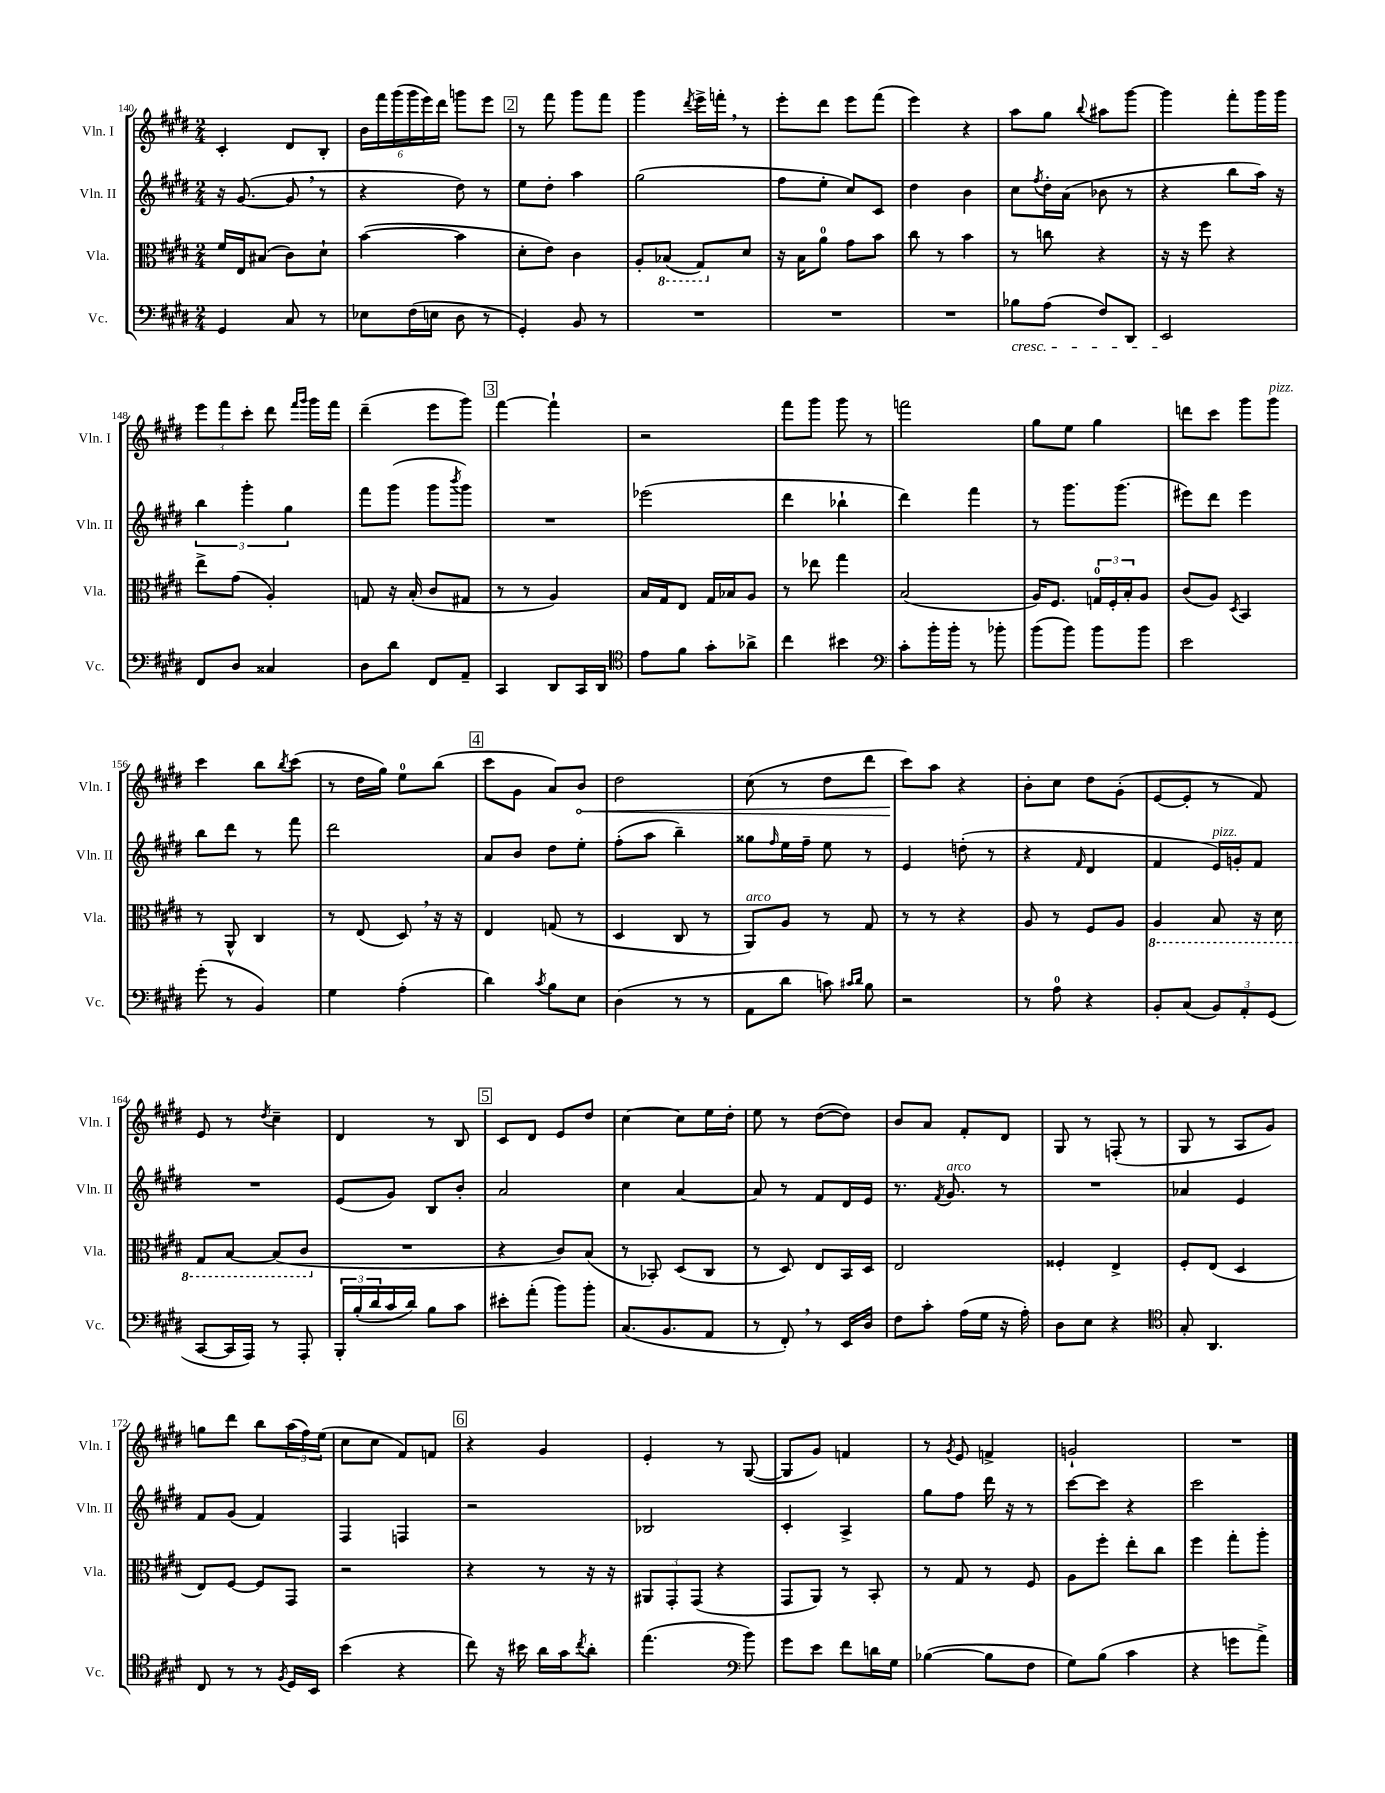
<<
\new StaffGroup <<
\new Staff = "s0" \with { instrumentName = "Vln. I" shortInstrumentName = "Vln. I" } {
    \clef treble \key e \major \numericTimeSignature \time 2/4
    cis'4-. dis'8 b8-. |
    \tuplet 6/4 { b'16 fis'''16 gis'''16( gis'''16 e'''16) dis'''16 } g'''8 e'''8 |
    \mark \markup { \box "2" } r8 fis'''8 gis'''8 fis'''8 |
    gis'''4 \acciaccatura { dis'''8 } e'''16-> f'''16-. \breathe r8 |
    e'''8-. dis'''8 e'''8 fis'''8( |
    e'''4) r4 |
    a''8 gis''8 \appoggiatura { b''8 } ais''8 gis'''8~ |
    gis'''4 fis'''8-. gis'''16 gis'''16 |
    \tuplet 3/2 { e'''8 fis'''8 cis'''8-. } dis'''8 \grace { fis'''16 gis'''16 } gis'''16 fis'''16 |
    dis'''4--( e'''8 gis'''8) |
    \mark \markup { \box "3" } fis'''4~ fis'''4-! |
    r2 |
    fis'''8 gis'''8 gis'''8 r8 |
    f'''2 |
    gis''8 e''8 gis''4 |
    d'''8 cis'''8 gis'''8 gis'''8^\markup { \italic "pizz." } |
    cis'''4 b''8 \acciaccatura { b''8 } cis'''8( |
    r8 dis''16 gis''16) e''8-0 b''8( |
    \mark \markup { \box "4" } cis'''8 gis'8 a'8) \once \override Hairpin.circled-tip = ##t b'8\< |
    dis''2 |
    cis''8( r8 dis''8 dis'''8 |
    cis'''8\!) a''8 r4 |
    b'8-. cis''8 dis''8 gis'8-.( |
    e'8~ e'8-. r8 fis'8) |
    e'8 r8 \acciaccatura { dis''8 } cis''4-- |
    dis'4 r8 b8 |
    \mark \markup { \box "5" } cis'8 dis'8 e'8 dis''8 |
    cis''4~ cis''8 e''16 dis''16-. |
    e''8 r8 dis''8~( dis''8) |
    b'8 a'8 fis'8-. dis'8 |
    gis8 r8 f8-.( r8 |
    gis8 r8 a8 gis'8) |
    g''8 dis'''8 b''8 \tuplet 3/2 { a''16( fis''16) e''16( } |
    cis''8 cis''8 fis'8) f'8 |
    \mark \markup { \box "6" } r4 gis'4 |
    e'4-. r8 gis8~( |
    gis8 gis'8) f'4 |
    r8 \acciaccatura { gis'8 } e'8 f'4-> |
    g'2-! |
    R2 \bar "|." |
}
\new Staff = "s1" \with { instrumentName = "Vln. II" shortInstrumentName = "Vln. II" } {
    \clef treble \key e \major \numericTimeSignature \time 2/4
    r16 gis'8.~( gis'8 \breathe r8 |
    r4 dis''8) r8 |
    \mark \markup { \box "2" } e''8 dis''8-. a''4 |
    gis''2( |
    fis''8 e''8-. cis''8) cis'8 |
    dis''4 b'4 |
    cis''8 \acciaccatura { fis''8 } dis''16-. a'16( bes'8 r8 |
    r4 b''8 a''16) r16 |
    \tuplet 3/2 { b''4 gis'''4-. gis''4 } |
    fis'''8 gis'''8( gis'''8 \acciaccatura { b'''8 } gis'''8) |
    \mark \markup { \box "3" } R2 |
    ees'''2( |
    dis'''4 bes''4-! |
    dis'''4) fis'''4 |
    r8 gis'''8. gis'''8.( |
    eis'''8) dis'''8 eis'''4 |
    b''8 dis'''8 r8 fis'''8 |
    dis'''2 |
    \mark \markup { \box "4" } a'8 b'8 dis''8 e''8-. |
    fis''8-.( a''8 b''4--) |
    gisis''8 \grace { fis''16 } e''16 fis''16-- e''8 r8 |
    e'4 d''8-.( r8 |
    r4 \grace { fis'16 } dis'4 |
    fis'4 e'16^\markup { \italic "pizz." }) g'16-. fis'8 |
    R2 |
    e'8( gis'8) b8 b'8-. |
    \mark \markup { \box "5" } a'2 |
    cis''4 a'4~ |
    a'8 r8 fis'8 dis'16 e'16 |
    r8. \acciaccatura { fis'8 } gis'8.^\markup { \italic "arco" } r8 |
    R2 |
    aes'4 e'4 |
    fis'8 gis'8( fis'4) |
    fis4 f4 |
    \mark \markup { \box "6" } r2 |
    bes2 |
    cis'4-. a4-> |
    gis''8 fis''8 dis'''16 r16 r8 |
    cis'''8~ cis'''8 r4 |
    cis'''2 \bar "|." |
}
\new Staff = "s2" \with { instrumentName = "Vla." shortInstrumentName = "Vla." } {
    \clef alto \key e \major \numericTimeSignature \time 2/4
    fis'16 e16 bis8( cis'8) dis'8-! |
    b'4~( b'4 |
    \mark \markup { \box "2" } dis'8-. e'8) cis'4 |
    a8-. \ottava #-1 bes,8( gis,8) \ottava #0 dis'8 |
    r16 b16 a'8-0 gis'8 b'8 |
    cis''8 r8 b'4 |
    r8 c''8 r4 |
    r16 r16 fis''8 r4 |
    e''8-> gis'8( a4-.) |
    g8 r16 b16-.( cis'8 gis8 |
    \mark \markup { \box "3" } r8 r8 a4) |
    b16 gis16 e8 gis16 bes16 a8 |
    r8 ees''8 gis''4 |
    b2( |
    a16) fis8. \tuplet 3/2 { g16-0 fis16-. b16-. } a8 |
    cis'8( a8) \acciaccatura { dis8 } b,4 |
    r8 a,8-^ cis4 |
    r8 e8( dis8) \breathe r16 r16 |
    \mark \markup { \box "4" } e4 g8( r8 |
    dis4 cis8 r8 |
    a,8^\markup { \italic "arco" }) a8 r8 gis8 |
    r8 r8 r4 |
    a8 r8 fis8 a8 |
    \ottava #-1 a,4 b,8 r16 dis16 |
    gis,8 b,8~ b,8( cis8 \ottava #0 |
    R2 |
    \mark \markup { \box "5" } r4 cis'8) b8( |
    r8 bes,8-.) dis8( cis8 |
    r8 dis8) e8 b,16 dis16 |
    e2 |
    fisis4-. e4-> |
    fis8-. e8( dis4 |
    e8) fis8~ fis8 gis,8 |
    r2 |
    \mark \markup { \box "6" } r4 r8 r16 r16 |
    \tuplet 3/2 { ais,8 gis,8-. gis,8( } r4 |
    gis,8 a,8) r8 b,8-. |
    r8 gis8 r8 fis8 |
    a8 fis''8-. e''8-. cis''8 |
    fis''4 gis''8-. a''8-. \bar "|." |
}
\new Staff = "s3" \with { instrumentName = "Vc." shortInstrumentName = "Vc." } {
    \clef bass \key e \major \numericTimeSignature \time 2/4
    gis,4 cis8 r8 |
    ees8 fis16( e16 dis8 r8 |
    \mark \markup { \box "2" } gis,4-.) b,8 r8 |
    R2 |
    R2 |
    R2 |
    bes8\cresc a8( fis8) dis,8 |
    e,2\! |
    fis,8 dis8 cisis4 |
    dis8 dis'8 fis,8 a,8-- |
    \mark \markup { \box "3" } cis,4 dis,8 cis,16 dis,16 |
    \clef tenor e'8 fis'8 gis'8-. aes'8-> |
    cis''4 bis'4 |
    \clef bass cis'8-. b'16-. b'16-. r8 bes'8-. |
    b'8( b'8) b'8 b'8 |
    e'2 |
    gis'8-.( r8 b,4) |
    gis4 a4-.( |
    \mark \markup { \box "4" } dis'4) \acciaccatura { cis'8 } b8 e8 |
    dis4( r8 r8 |
    a,8 dis'8 c'8) \grace { cis'16 dis'16 } b8 |
    r2 |
    r8 a8-0 r4 |
    b,8-. cis8( \tuplet 3/2 { b,8) a,8-. gis,8( } |
    cis,8~ cis,16 a,,16) r8 a,,8-. |
    \tuplet 3/2 { b,,16-. b16-.( dis'16 } cis'16 dis'16) b8 cis'8 |
    \mark \markup { \box "5" } eis'8-. a'8-.( b'8) b'8-. |
    cis8.( b,8. a,8 |
    r8 fis,8-.) \breathe r8 e,16 dis16 |
    fis8 cis'8-. a16( gis16 r16 a16-.) |
    dis8 e8 r4 |
    \clef tenor gis8-. a,4. |
    cis8 r8 r8 \acciaccatura { fis8 } dis16 b,16 |
    b'4( r4 |
    \mark \markup { \box "6" } cis''8) r16 bis'16 a'16 gis'16 \acciaccatura { cis''8 } a'8-. |
    e''4.( \clef bass b'8) |
    gis'8 e'8 fis'8 d'16 gis16 |
    bes4~( bes8 fis8 |
    gis8) b8( cis'4 |
    r4 g'8 a'8->) \bar "|." |
}
>>
>>
\layout { \context { \Score currentBarNumber = #140 } }
